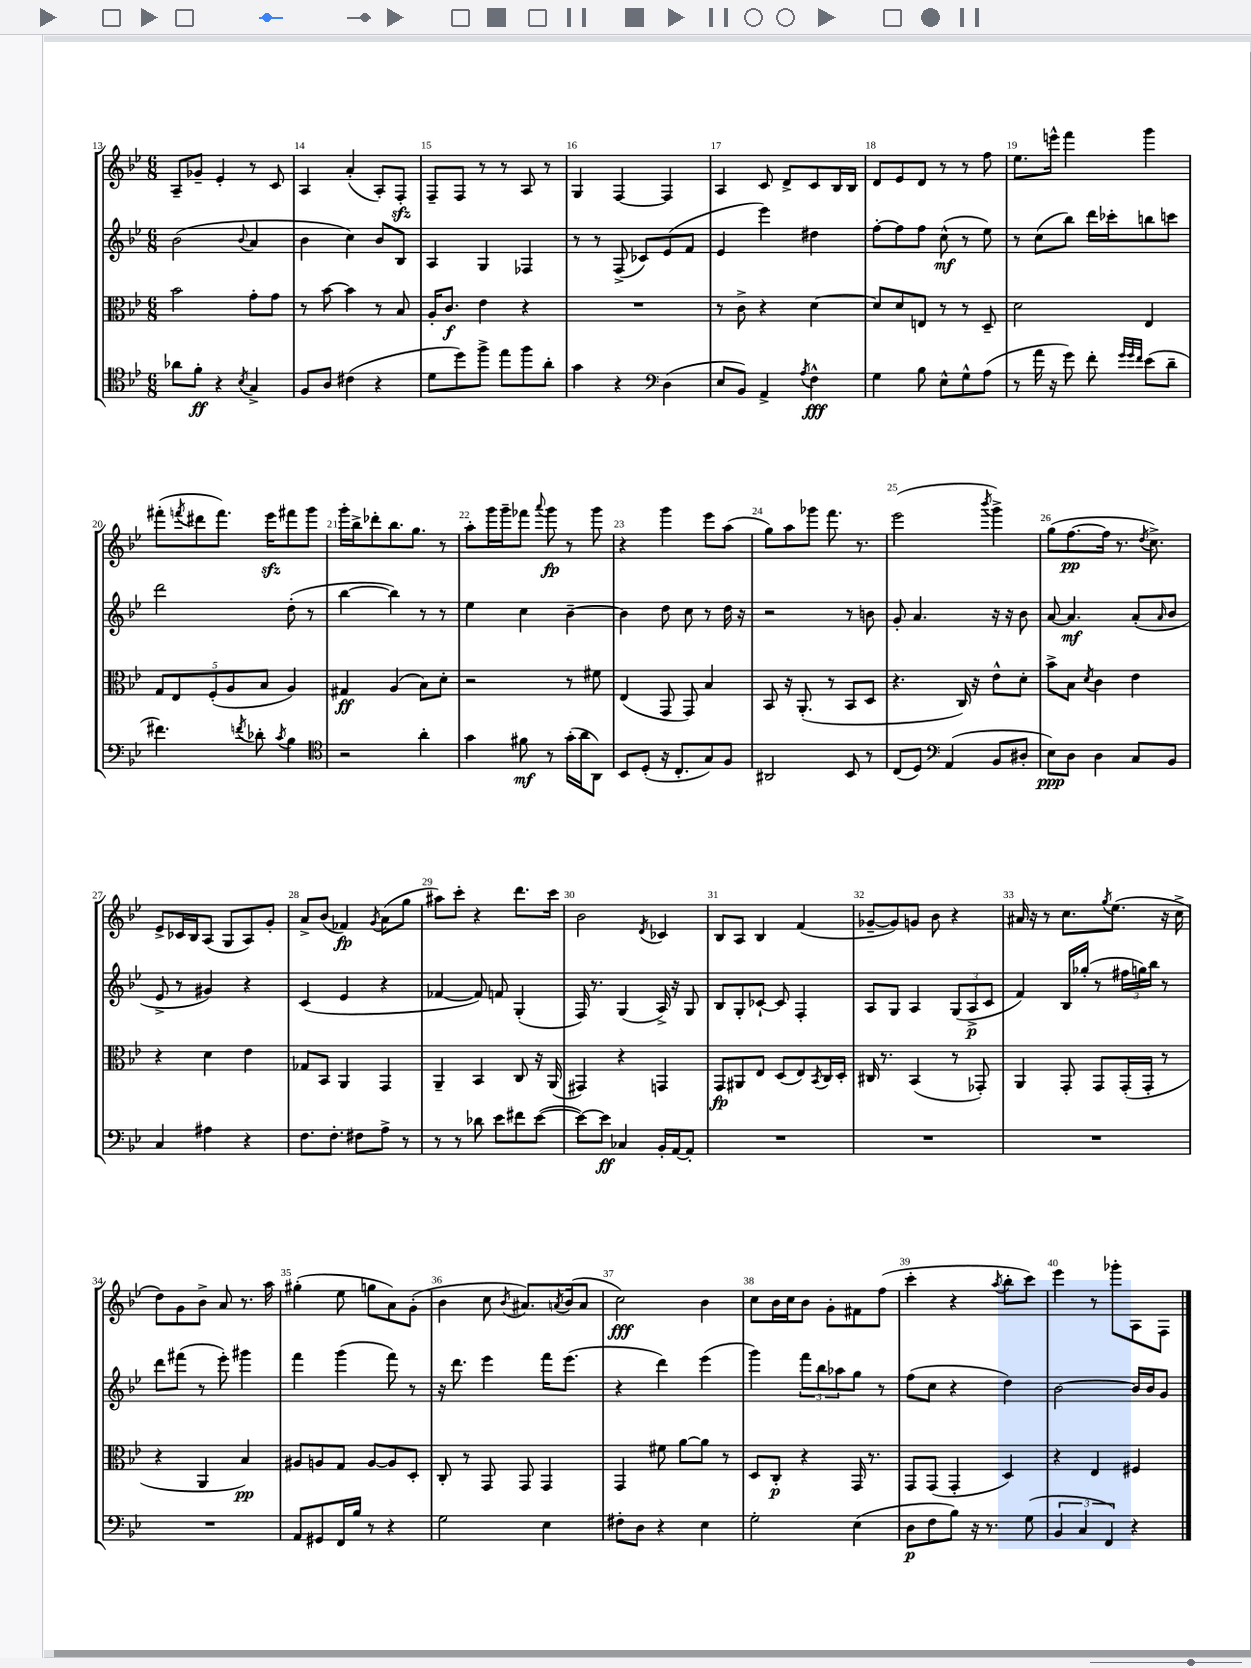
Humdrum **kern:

**kern	**kern	**kern	**kern
*staff4	*staff3	*staff2	*staff1
*clefC4	*clefC3	*clefG2	*clefG2
*k[b-e-]	*k[b-e-]	*k[b-e-]	*k[b-e-]
*M6/8	*M6/8	*M6/8	*M6/8
8a-\L	2b-\	(2b-\	8A~/L
8f'\J	.	.	8g-~/J
4r	.	.	4e-'/
8qB-/	.	8qqb-/	.
4G^/	8g'\L	4a/	8r
.	8g\J	.	8c/
=	=	=	=
8F/L	8r	4b-\	4A/
8A/J	[8b-\	.	.
(4c#\	4b-\]	4cc\)	(4a'/
4r	8r	8b-/L	8A'/L)
.	8B-/	8B-/J	8F'/J
=	=	=	=
8d\L	16A'/LK	4A/	8F~/L
.	8.c/J	.	.
8dd\)	.	.	8F/J
8ff^\J	4e-\	4G/	8r
8ee-\L	.	.	8r
8ff\	4r	4F-/	8A/
8a'\J	.	.	8r
=	=	=	=
4g\	2.r	8r	4G/
.	.	8r	.
4r	.	(8F^/	[4F/
.	.	8c-/L)	.
*clefF4	*	*	*
(4D\	.	(8e-/	4F/]
.	.	8f/J	.
=	=	=	=
8E-/L	8r	4e-/	4A/
8BB-/J)	8c^\	.	.
4AA^/	4r	4eee-\)	8c/
.	.	.	8d^/L
8qA/	.	.	.
4F^^\	[4d\	4dd#\	8c/
.	.	.	16B-/L
.	.	.	16B-/JJ
=	=	=	=
4G\	8d/]L	[8ff'\L	8d/L
.	8d/	8ff\]	8e-/
8B-\	8E/J	8ff\J	8d/J
8E-^^\L	8r	(8cc^^\	8r
8G^^\	8r	8r	8r
(8A\J	8D~/	8ee-\)	8ff\
=	=	=	=
8r	2d\	8r	8.ee-\L
16a\	.	(8cc\L	.
16r	.	.	16eee^^\Jk
8g\)	.	8bb-\J)	4fff\
8f'\	.	16ddd\LL	.
.	.	16ccc-'\J	.
32qqg/LLL	.	.	.
32qqg/	.	.	.
32qqf/JJJ	.	.	.
(8e-\L	4E-/	8bb\	4ggg\
8d~\J	.	8ccc\J	.
=	=	=	=
4.f#\)	10G/L	2ddd\	(8fff#'\L
.	10E-/	.	.
.	.	.	8qfff/
.	.	.	8ddd#\
.	(10F'/	.	.
.	.	.	8.fff\J)
.	10A/	.	.
8qf/	.	.	.
8d-'\	.	.	.
.	10B-/J	.	.
.	.	.	16eee-\LK
8qc/	.	.	.
4B-\	4A/)	(8dd'\	8fff#\
.	.	8r	8ggg\J
=	=	=	=
*clefC4	*	*	*
2r	4G#/	[4bb-\	16ggg'\LL
.	.	.	16bb-^\J
.	.	.	8ddd-'\
.	(4A/	4bb-\])	8.bb-\
.	.	.	8.gg\J
4a'\	8B-\L)	8r	.
.	8d'\J	8r	8r
=	=	=	=
4g\	2r	4ee-\	8aa'\L
.	.	.	16ggg\L
.	.	.	16ggg~\J
8f#\	.	4cc\	8fff-\J
.	.	.	8qqaaa/
8r	.	.	8ggg\
(16g'\LL	8r	[4b-~\	8r
16a\J	.	.	.
8AA\J)	8f#\	.	8ggg\
=	=	=	=
8BB-/L	(4E-/	4b-\]	4r
(8D'/J	.	.	.
16r	8GG/	8dd\	4ggg\
8.C'/L	.	.	.
.	8GG/)	8cc\	.
8G/)	4B-/	8r	8eee-\L
8F/J	.	16dd\	(8aa\J
.	.	16r	.
=	=	=	=
2AA#/	8BB-/	2r	8gg\L)
.	16r	.	8aa\
.	(8.AA'/	.	.
.	.	.	8ggg-\J
.	8r	.	8.fff\
8BB-/	8BB-/L	8r	.
.	.	.	8.r
8r	8D/J	8b\	.
=	=	=	=
(8C/L	4.r	8g'/	(2eee-\
8D/J)	.	4.a/	.
*clefF4	*	*	*
(4AA/	.	.	.
.	16C/)	.	.
.	16r	.	.
.	.	.	8qbbb-/
8BB-/L	8e-^^\L	16r	4ggg^\)
.	.	16r	.
8D#'/J	8d'\J	8b-\	.
=	=	=	=
8E-\L)	8b-^\L	[8a/	(8gg\L
8D\J	8B-\J	4.a/]	[8.ff\
.	8qd/	.	.
4D\	4c\	.	.
.	.	.	16ff\]Jk
.	.	.	8.r
8C/L	4e-\	(8a'/L	.
.	.	.	8qdd/
.	.	.	8.cc^\)
.	.	16qqa/	.
8BB-/J	.	8b-/J	.
=	=	=	=
4C/	4r	8e-^/	8e-^/L
.	.	8r	16c-/L
.	.	.	16B-/J
4A#\	4d\	4g#/)	(8A/J
.	.	.	8G/L
4r	4e-\	4r	8A/)
.	.	.	8g'/J
=	=	=	=
8.F\L	8G-/L	(4c/	8a^/L
.	8BB-/J	.	(8b-/J
8.F'\J	.	.	.
.	4AA/	4e-/	4f-/)
8F#\L	.	.	.
.	.	.	8qg/
8A^\J	4GG/	4r	(8a\L
8r	.	.	8gg\J
=	=	=	=
8r	4AA~/	[4f-/	8aa#\L)
8r	.	.	8ccc'\J
8d-\	4BB-/	8f-/])	4r
8e-\L	.	8f/	.
8f#\	8C/	(4G'/	8.ddd\L
([8e-\J	16r	.	.
.	(16AA/	.	16ccc\Jk
=	=	=	=
8e-\_L)	4GG#/)	16F/)	2b-\
.	.	8.r	.
8e-\]J	.	.	.
4C-/	4r	(4G/	.
.	.	.	8qd/
16BB-'/LL	4GG/	16A^/)	4c-/
[16AA/J	.	16r	.
8AA'/]J	.	8G/	.
=	=	=	=
2.r	8GG/L	8B-/L	8B-/L
.	8AA#/	8G'/	8A/J
.	8E-/J	[8c-`/J	4B-/
.	(8D/L	8c-/]	.
.	8E-/)	4F'/	(4f/
.	8qBB-/	.	.
.	16C/L	.	.
.	16D'/JJ	.	.
=	=	=	=
2.r	16C#/	8A/L	[8g-~/L
.	8.r	.	.
.	.	8G/J	8g-/])
.	(4BB-/	4A/	8g/J
.	.	.	8b-\
.	8r	(12G/L	4r
.	.	12A^/	.
.	8GG-'/)	.	.
.	.	12c/J	.
=	=	=	=
2.r	4AA/	4f/)	16a#/
.	.	.	16r
.	.	.	8r
.	8GG'/	16B-/LL	8.cc\L
.	.	(16gg-'/JJ	.
.	8GG/L	8r	.
.	.	.	8qgg/
.	.	.	(8.ee-\J
.	(16GG'/L	24ff#\LL	.
.	.	24gg\)	.
.	16GG'/JJ	.	.
.	.	24bb-\JJ	.
.	8r	8r	16r
.	.	.	16cc^\
=	=	=	=
2.r	4r	8ddd\L	8dd\L)
.	.	(8fff#\J	8g\
.	4AA/	8r	8b-^\J
.	.	8eee-'\)	8a/
.	4B-/)	4ggg#\	8.r
.	.	.	16aa\
=	=	=	=
8AA/L	8A#/L	4fff\	(4gg#'\
8GG#/	8A/	.	.
16FF/L	8G/J	(4ggg\	8ee-\
16B-/JJ	.	.	.
8r	[8A/L	.	8gg\L
4r	8A/]	8fff\)	8a\)
.	8D'/J	8r	(8g'\J
=	=	=	=
2G\	8C'/	16r	4b-\
.	.	8.ddd\	.
.	8r	.	.
.	8GG/	4eee-\	8cc\
.	.	.	8qb-/
.	8GG/	.	8.a#/L)
4E-\	4GG/	16fff\LK	.
.	.	.	8qa/
.	.	(8.eee-\J	(16b-/k
.	.	.	8a/J
=	=	=	=
8F#'\L	4GG/	4r	2cc\)
8D\J	.	.	.
4r	8f#\	4ddd\)	.
.	[8a\L	.	.
4E-\	8a\]J	(4eee-\	4b-\
.	8r	.	.
=	=	=	=
2G'\	8D/L	4ggg\)	8cc\L
.	8C'/J	.	16b-\L
.	.	.	16cc\J
.	4r	12fff\L	8b-\J
.	.	12bb-\	.
.	.	.	8g'\L
.	.	12aa-\	.
(4E-\	16GG/	8gg\J	8f#\
.	8.r	.	.
.	.	8r	(8ff\J
=	=	=	=
8D\L	8GG/L	(8ff\L	4ccc'\
8F\	(8GG/J	8cc\J	.
8B-\J)	4GG'/	4r	4r
16r	.	.	.
8.r	.	.	.
.	.	.	8qaa/
.	4D/)	4dd\)	8bb-'\L
(8G\	.	.	8ccc\J)
=	=	=	=
6BB-/	4r	[2b-\	4eee-\
6C/	.	.	.
.	4E-/	.	8r
6FF/)	.	.	.
.	.	.	8ggg-'\L
4r	4F#/	16b-/]LL	8A\
.	.	16b-/J	.
.	.	8g/J	8F\J
==	==	==	==
*-	*-	*-	*-
